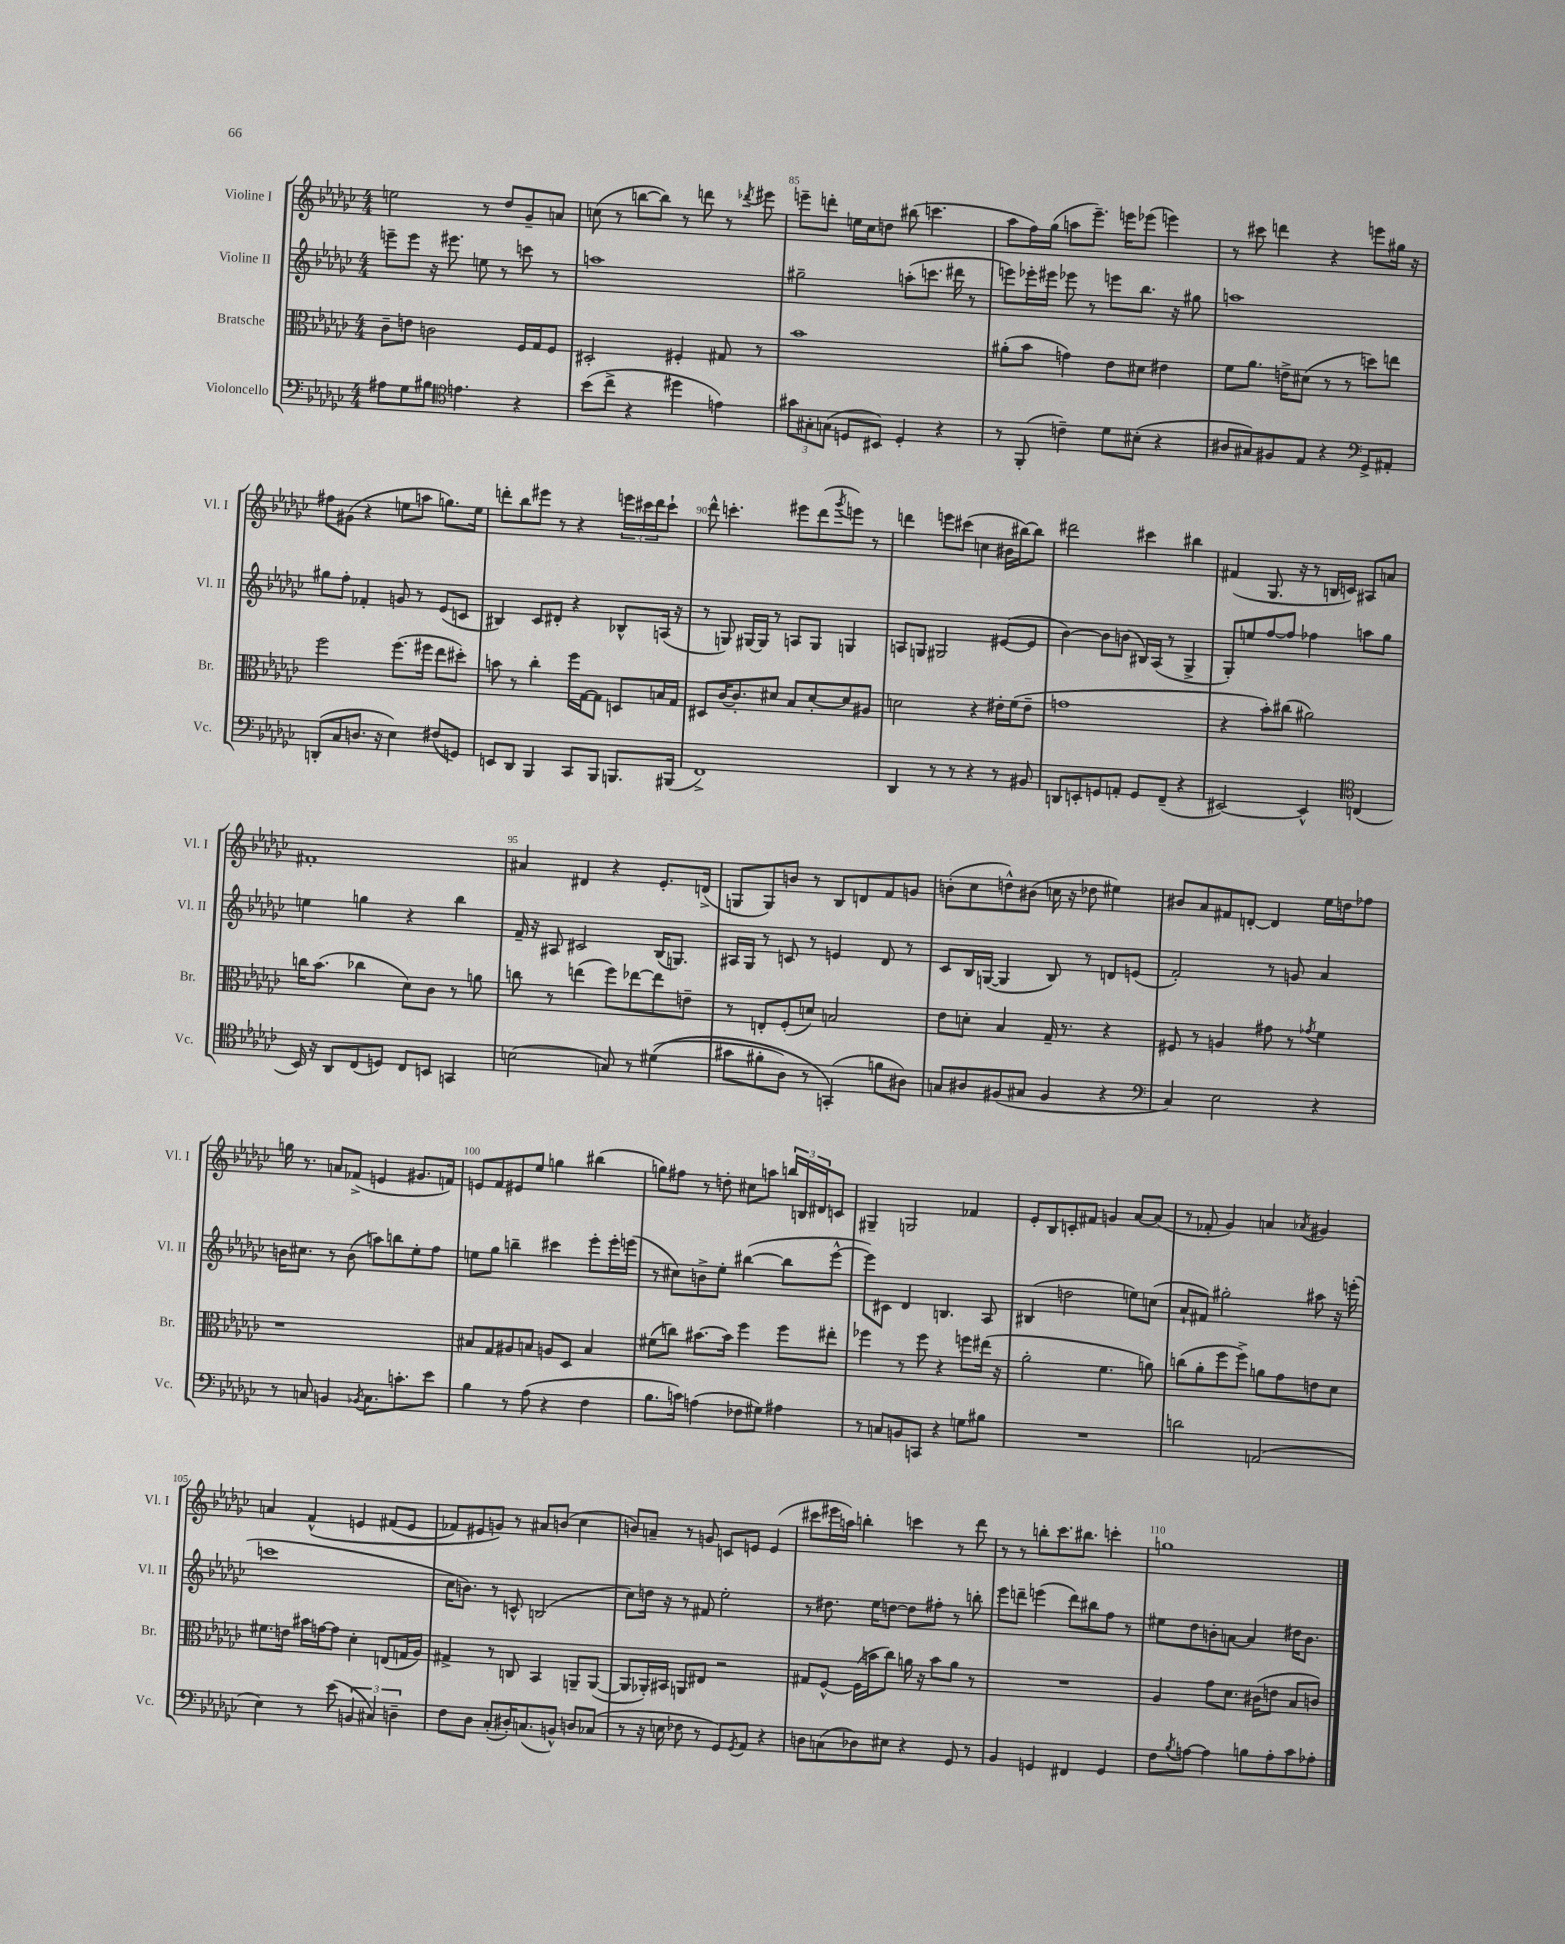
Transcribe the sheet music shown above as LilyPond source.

<<
\new StaffGroup <<
\new Staff = "s0" \with { instrumentName = "Violine I" shortInstrumentName = "Vl. I" } {
    \clef treble \key ges \major \numericTimeSignature \time 4/4
    e''2 r8 des''8 ges'8-- a'8 |
    c''8( r8 b''8~ b''8) r8 d'''8 r8 \acciaccatura { des'''8 } eis'''8 |
    e'''8-- d'''8-. e''16 ces''16 d''8 bis''8( c'''4. |
    aes''8 f''16) ges''16( a''8 ees'''8.--) e'''16 ees'''8( e'''4) |
    r8 cis'''8 d'''4 r4 e'''8 gis''16 r16 |
    fis''8 gis'8( r4 e''8 a''8 g''8.) e''16 |
    d'''8-. bes''8 eis'''8 r8 r4 \tuplet 3/2 { e'''16 cis'''16 d'''16 } cis'''8-! |
    des'''8-^ c'''4.-. eis'''8 des'''8( \acciaccatura { ges'''8 } e'''8) r8 |
    d'''4 e'''8 cis'''8( c''4 bis'16 bis''16~) bis''8 |
    dis'''2 cis'''4 bis''4 |
    fis'4( ges8. r16 r8 b16 c'16) ais8 a'8 |
    fis'1-. |
    ais'4 dis'4 r4 ees'8.-. d'16->( |
    g8 g8) b'8 r8 bes8 d'8 f'8 g'8 |
    b'8-.( ces''8 d''8-^) bis'8( c''16 r16 des''8 eis''4) |
    bis'8 aes'8 fis'8 d'8~-. d'4 ees''16 d''16 fes''8 |
    g''16 r8. a'8 fes'8->( e'4 gis'8. f'16) |
    e'8 f'8 eis'8 ees''8 g''4 bis''4( |
    g''8) fis''8 r8 d''8-. cis''8 a''8 \tuplet 3/2 { b''16 b16 dis'16 } c'8 |
    gis4-- g2 fes'4 |
    ees'8-. bes8 c'8-. fis'8 g'4 aes'8~ aes'8( |
    r8 fes'8-. ges'4) a'4 \acciaccatura { aes'8 } gis'4 |
    a'4 f'4-^\( e'4 fis'8( e'8 |
    fes'8) eis'8 g'8\) r8 ais'8 b'8( ces''4 |
    b'8) a'8-- r8 g'8 c'8 e'8 e'4( |
    cis'''8 eis'''16 a''16) b''4-. c'''4 r8 des'''8 |
    r8 r8 b''8-. ces'''8. bis''8. c'''4-. |
    g''1 \bar "|." |
}
\new Staff = "s1" \with { instrumentName = "Violine II" shortInstrumentName = "Vl. II" } {
    \clef treble \key ges \major \numericTimeSignature \time 4/4
    e'''8-- e'''8 r16 eis'''8. e''8 r8 c'''8 r8 |
    a''1 |
    gis''2-- a''8-.( c'''8. dis'''16 r8 |
    e'''8) ees'''16-. eis'''16 ees'''8 r8 e'''8 bes''8. r16 gis''8 |
    a''1 |
    gis''8 f''8-. fes'4-. g'8 r8 ees'8( c'8 |
    bis4) ces'8 dis'8-. r4 bes8-^ a16( r16 |
    r8 g8) gis16~ gis16 r8 a8 gis8 g4 |
    a8 g8 gis2 eis'8~( eis'8 |
    bes'4~) bes'8 b'8( bis16) aes16( r8 ges4-> |
    ges8-.) e''8 f''8~ f''8 fes''4 a''8 ges''8 |
    e''4 g''4 r4 bes''4 |
    f'16-- r16 ais8 cis'2 bes16( g8.) |
    ais16 ges16 r8 c'8 r8 e'4 des'8 r8 |
    ces'8 bes16 g16~( g4 bes8) r8 d'8 e'8( |
    f'2-.) r8 g'8 aes'4 |
    b'16 cis''8. r8 b'8( a''8) b''8 ees''8-. f''8 |
    e''8 ges''8 b''4-- cis'''4 ees'''8-. ees'''16-. e'''16( |
    r8 cis''8) b'8-> ees''8-. bis''4~( bis''8 ees'''8~-^ |
    ees'''8) cis'8 des'4 b4. aes8 |
    bis4( d''2 e''8) c''8( |
    aes'8-! fis'8) gis''2-. ais''8 r16 e'''16-.( |
    c'''1 |
    ces''16 b'8.) r8 c'8-^ b2( |
    ces''8) d''16 r16 r8 fis'8 ees''2-. |
    r8 dis''8. ees''16 d''8~ d''8 fis''8-. r8 b''8-. |
    ees'''8 d'''8-- e'''4( d'''8) bis''8 f''8 r8 |
    eis''8 des''8 b'8-. a'8~ a'4 dis''16 b'8. \bar "|." |
}
\new Staff = "s2" \with { instrumentName = "Bratsche" shortInstrumentName = "Br." } {
    \clef alto \key ges \major \numericTimeSignature \time 4/4
    ces'8-- e'8 c'2 f16 ges16 f8 |
    dis2-. fis4-. gis8 r8 |
    bes'1 |
    ais'8-.( bes'8 g'4) ees'8 dis'8 eis'4 |
    f'8 aes'8. e'16-> dis'8( r8 r8 d''8) e''8 |
    f''2 f''8.( fis''16 ees''8 dis''8-.) |
    b'8 r8 ces''4-. f''16 ges16~ ges8 d8 b16 ges16 |
    dis8 ces'16~ ces'8.-. dis'8 bes8 dis'8~-. dis'8 ais8 |
    d'2 r4 eis'16-. f'16( eis'8-- |
    g'1 |
    r4 bes'8-.) cis''8( ais'2) |
    c''16 bes'8.( ces''4 des'8) ces'8 r8 a'8 |
    c''8 r8 e''4( f''8) ees''8~ ees''8 e'8-- |
    r8 e8-. f8-.( d'8) b2 |
    ees'8 d'8-. bes4 ges16-- r8. r4 |
    fis8 r8 a4 gis'8 r8 \acciaccatura { ges'8 } f'4 |
    r1 |
    bis8 ges8 ais8 b8 a8 des8 b4 |
    fis'8( c''8) bis'8.~ bis'16 f''4 f''8 eis''8-. |
    fes''4 r8 fes''8 r4 f''8 eis''16( r16 |
    aes'2-. f'4. a'8) |
    c''8( aes'8-. f''8 f''8->) a'8 ges'8 e'8 des'8 |
    fis'8. e'16 bis'16 g'16~ g'8 des'4-. e8( g16 aes16) |
    gis4-> r8 c8 bes,4 a,8-- a,8~( |
    a,8 aes,16-.) bis,16 a,8 eis8 r2 |
    gis8 f8~-^ f16( b'16 ces''8) a'16 r16 b'8 a'8 r8 |
    R1 |
    aes4 ges'8 des'8. cis'16( e'8 bes8 c'8) \bar "|." |
}
\new Staff = "s3" \with { instrumentName = "Violoncello" shortInstrumentName = "Vc." } {
    \clef bass \key ges \major \numericTimeSignature \time 4/4
    ais8 ges8 bis8 \clef tenor e'4. r4 |
    bes'8( ces''8-> r4 dis''4 e'4) |
    \tuplet 3/2 { gis'8 gis8-. g8( } d8 bis,8) d4-. r4 |
    r8 f,8-.( c'4--) des'8 bis8-.( r4 |
    ais8 gis8) fis8 ees8 r4 \clef bass ges,8-> ais,8-. |
    d,8-.( ces8 d8. r16 ees4) fis8( g,8) |
    e,8 des,8 bes,,4 ces,8 bes,,8 b,,8. bis,,16( |
    f,1->) |
    des,4 r8 r8 r4 r8 bis,8 |
    d,8 e,8-. g,8 a,8-. g,8 f,8--( r4 |
    eis,2~) eis,4-^ \clef tenor c4( |
    bes,16) r16 aes,8 ces8( d8) ces8 b,8 g,4 |
    b2( g8) r8 dis'4(\( |
    gis'8 fis'8-. aes8) r8 g,4-.(\) f'8 ais8) |
    g8 ais8 fis8( gis8 fis4 r4 |
    \clef bass ces4) ees2 r4 |
    r8 c8 b,4 \acciaccatura { bes,8 } c8. c'8.-. ees'8 |
    bes4 r8 aes8( r4 f4 |
    bes8. c'16) a4( fes8 gis8) ais4 |
    r8 c8 b,8 c,8 r4 g8 bis8 |
    R1 |
    d'2 a,2( |
    ees4) r8 ees'8( \tuplet 3/2 { b,4 cis4) d4-- } |
    f8 des8 ces8-.( dis16-.) c8.( b,8-^) d8 ces8( |
    r8 r16 e16 fes8 r8 ges,8) \acciaccatura { ges,8 } aes,8 r4 |
    d8 c8( des8) eis8 r4 ges,8 r8 |
    bes,4 g,4 fis,4 g,4 |
    f8 \acciaccatura { bes8 } a8~ a4 b8 a8-. ces'8 aes8-. \bar "|." |
}
>>
>>
\layout { \context { \Score currentBarNumber = #83 \override BarNumber.break-visibility = ##(#f #t #t) barNumberVisibility = #(every-nth-bar-number-visible 5) } }
